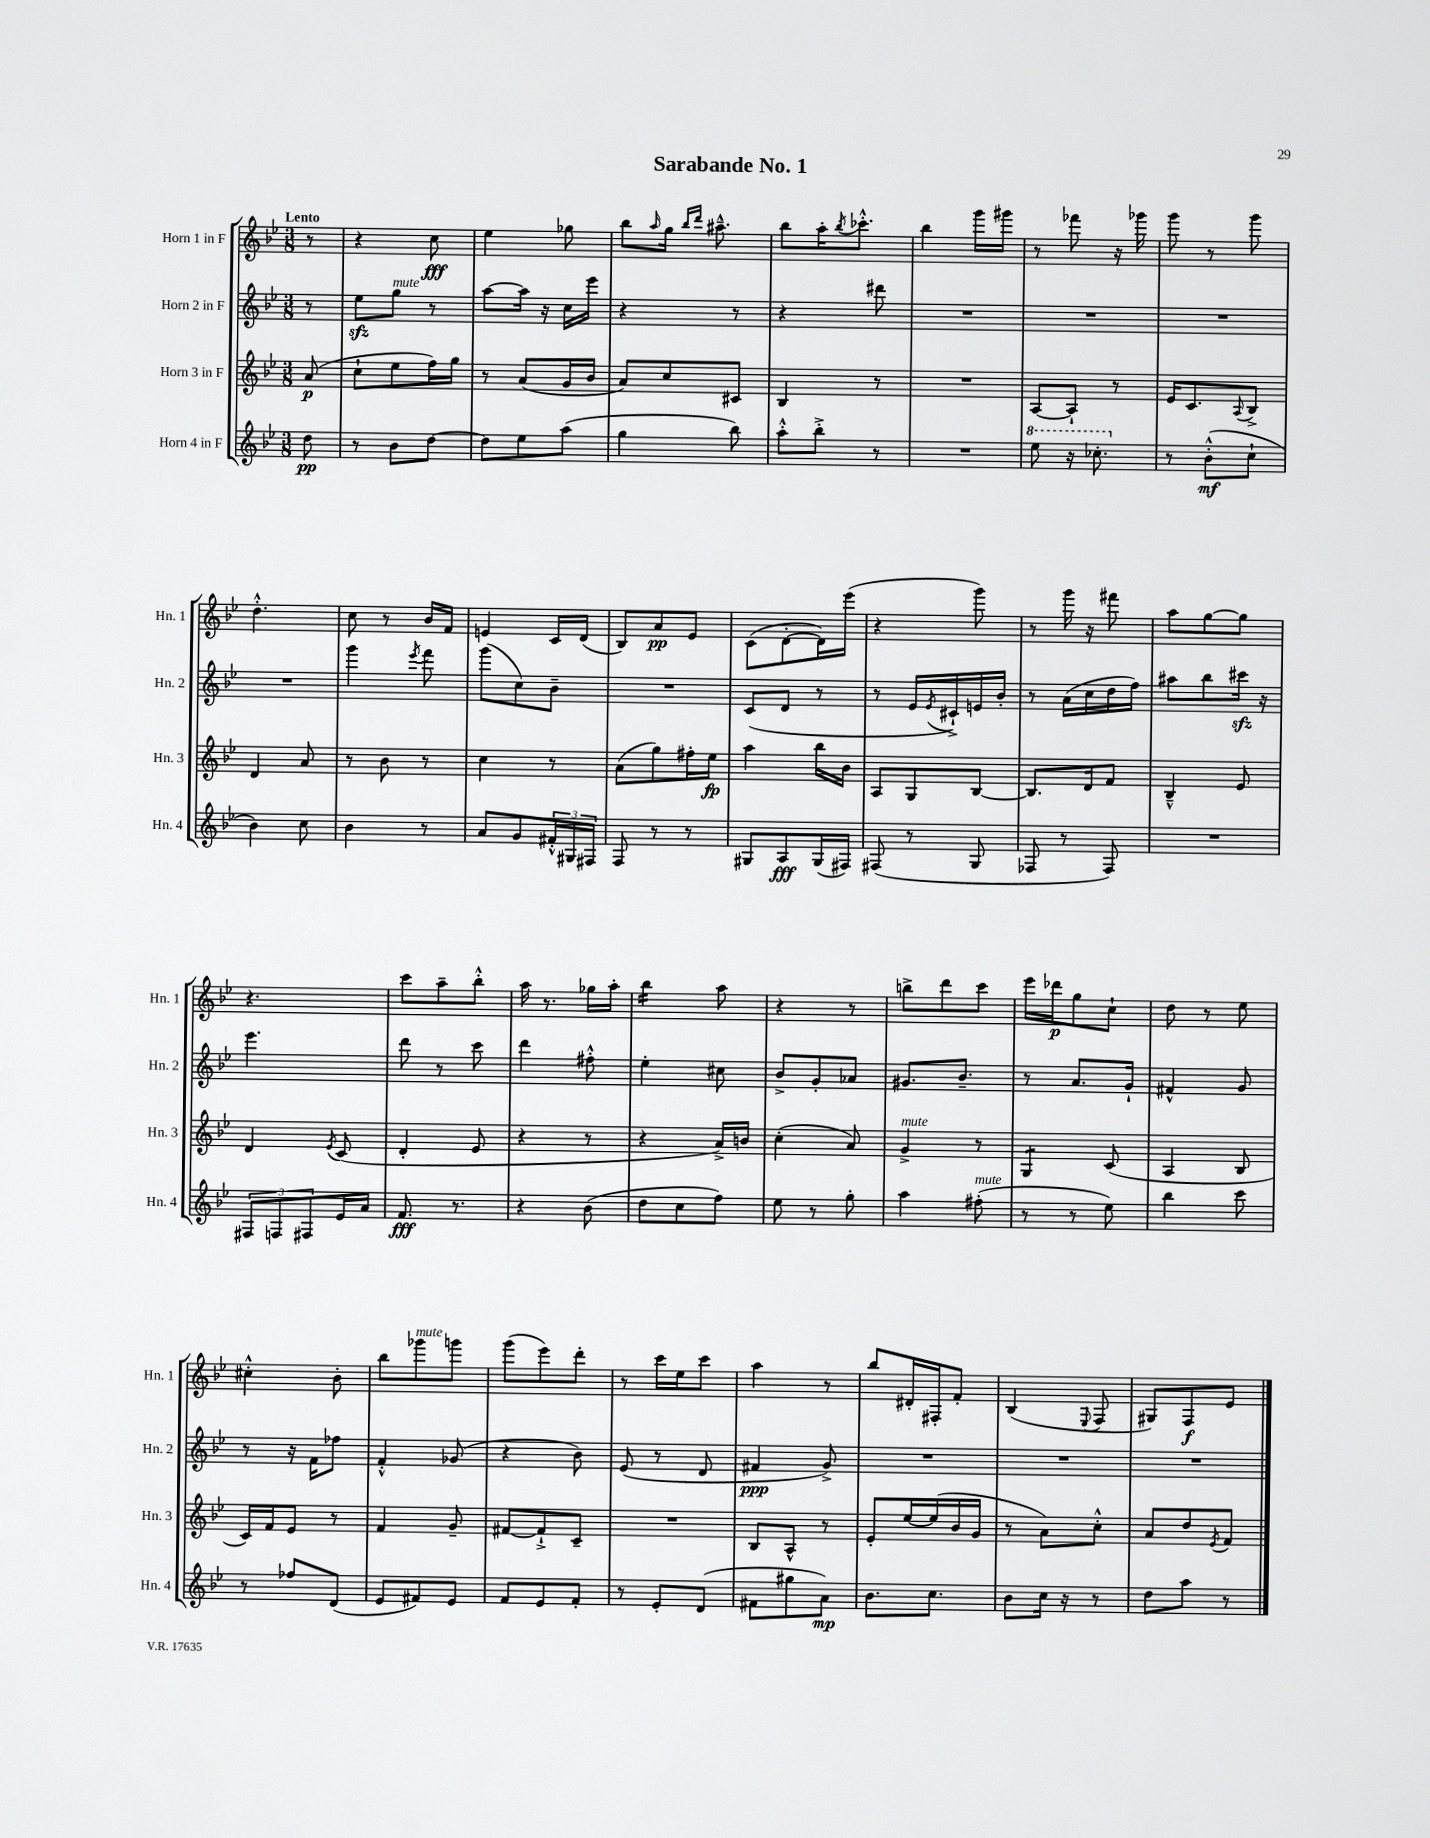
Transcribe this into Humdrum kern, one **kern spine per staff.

**kern	**kern	**kern	**kern
*staff4	*staff3	*staff2	*staff1
*clefG2	*clefG2	*clefG2	*clefG2
*k[b-e-]	*k[b-e-]	*k[b-e-]	*k[b-e-]
*M3/8	*M3/8	*M3/8	*M3/8
8dd	(8a	8r	8r
=	=	=	=
8r	8cc`	8ee-	4r
8b-	8ee-	8gg	.
[8dd	16ff)	8r	8cc
.	16gg	.	.
=	=	=	=
8dd]	8r	[8aa	4ee-
8ee-	(8a	16aa]	.
.	.	16r	.
(8aa	16g	16cc	8gg-
.	16b-	16eee-	.
=	=	=	=
4gg	8a)	4r	8bb-
.	.	.	16qqaa
.	8cc	.	16gg
.	.	.	16qqbb-
.	.	.	16qqddd
.	.	.	8.aa#~^^
8bb-)	8c#	8r	.
=	=	=	=
8aa'^^	4B-	4r	8bb-
8bb-'^	.	.	16aa'
.	.	.	8qbb-
.	.	.	8.ccc-'^^
8r	8r	8ddd#	.
=	=	=	=
4.r	4.r	4.r	4bb-
.	.	.	16ggg
.	.	.	16ggg#
=	=	=	=
8eee-	[8A	4.r	8r
16r	8A`]	.	8fff-
8.ccc-'	.	.	.
.	8r	.	16r
.	.	.	16ggg-
=	=	=	=
8r	16e-	4.r	8ggg
.	8.c	.	.
(8b-'^^	.	.	8r
.	8qqA	.	.
8cc`	8B-^	.	8ggg
=	=	=	=
4b-)	4d	4.r	4.dd'^^
8cc	8a	.	.
=	=	=	=
4b-	8r	4ggg	8cc
.	8b-	.	8r
.	.	8qeee-	.
8r	8r	8fff	16b-
.	.	.	16f
=	=	=	=
8a	4cc	(8ggg	4e
8g	.	8cc)	.
24f#'^^	8r	8b-~	16c
24G#	.	.	.
.	.	.	(16d
24F#	.	.	.
=	=	=	=
8F	(8a	4.r	8B-)
8r	8gg)	.	8a
8r	16ff#'	.	8e-
.	16ee-	.	.
=	=	=	=
8G#	4aa	(8c	(8c
8A	.	8d	[8d'
(16G#	16bb-	8r	16d])
16F#)	16b-	.	(16eee-
=	=	=	=
(8F#	8A	8r	4r
8r	8G	16e-	.
.	.	8qe-	.
.	.	16c#`^)	.
8G	[8B-	16e	8ggg)
.	.	16b-'	.
=	=	=	=
8F-	8.B-]	8r	8r
8r	.	(16a	16ggg
.	16d	16cc	16r
8F-)	8f	16dd	8fff#
.	.	16ff)	.
=	=	=	=
4.r	4B-~^^	8aa#	8aa
.	.	8bb-	[8gg
.	8e-	16ccc#	8gg]
.	.	16r	.
=	=	=	=
12F#	4d	4.eee-	4.r
12F	.	.	.
12F#	.	.	.
.	8qe-	.	.
16e-	(8c	.	.
16a	.	.	.
=	=	=	=
8.f	4d'	8ddd	8ccc
.	.	8r	8aa~
8.r	.	.	.
.	8e-	8ccc	8bb-'^^
=	=	=	=
4r	4r	4ddd	16aa
.	.	.	8.r
(8b-	8r	8ff#'^^	16gg-
.	.	.	16aa'
=	=	=	=
8dd	4r	4ee-'	4bb-
8cc	.	.	.
8ff)	16a^)	8cc#	8aa
.	16b	.	.
=	=	=	=
8ee-	(4cc'	8b-^	4r
8r	.	8g'	.
8gg'	8a)	8a-	8r
=	=	=	=
4aa	4g^	8.g#	8bb^
.	.	.	8ddd
.	.	8.b-~	.
(8ff#'	8r	.	8ccc
=	=	=	=
8r	4G	8r	16eee-
.	.	.	16ddd-
8r	.	8.a	8gg
8ee-)	(8c	.	8cc`
.	.	16g`	.
=	=	=	=
4bb-	4A	4f#^^	8dd
.	.	.	8r
8ccc	8B-	8g	8ee-
=	=	=	=
8r	16c)	8r	4cc#'^^
.	16f	.	.
8ff-	8e-	16r	.
.	.	16f	.
(8d	8r	8ff-	8b-'
=	=	=	=
8e-	4f	4f'^^	8bb-
8f#)	.	.	8ggg-
8e-	8g~	(8g-	8ggg
=	=	=	=
8f	[8f#	4r	(8ggg
8e-	8f#`^]	.	8eee-)
8f'	8c~	8b-)	8ddd'
=	=	=	=
8r	4.r	(8e-	8r
8e-'	.	8r	16ccc
.	.	.	16ee-
(8d	.	8d	8ccc
=	=	=	=
8f#	8B-	4f#	4aa
8gg#	8A^^	.	.
8a)	8r	8g^)	8r
=	=	=	=
8.b-	8e-'	4.r	8bb-
.	[16ee-	.	16d#'
8.cc	(16ee-]	.	16F#'
.	16b-	.	8f'
.	16g	.	.
=	=	=	=
8b-	8r	4.r	(4B-
16cc	8a)	.	.
16r	.	.	.
.	.	.	8qqE-
8r	8cc'^^	.	8F
=	=	=	=
8dd	8a	4.r	8G#)
8aa	8dd	.	8F
.	8qe-	.	.
8r	8f	.	8e-
==	==	==	==
*-	*-	*-	*-
